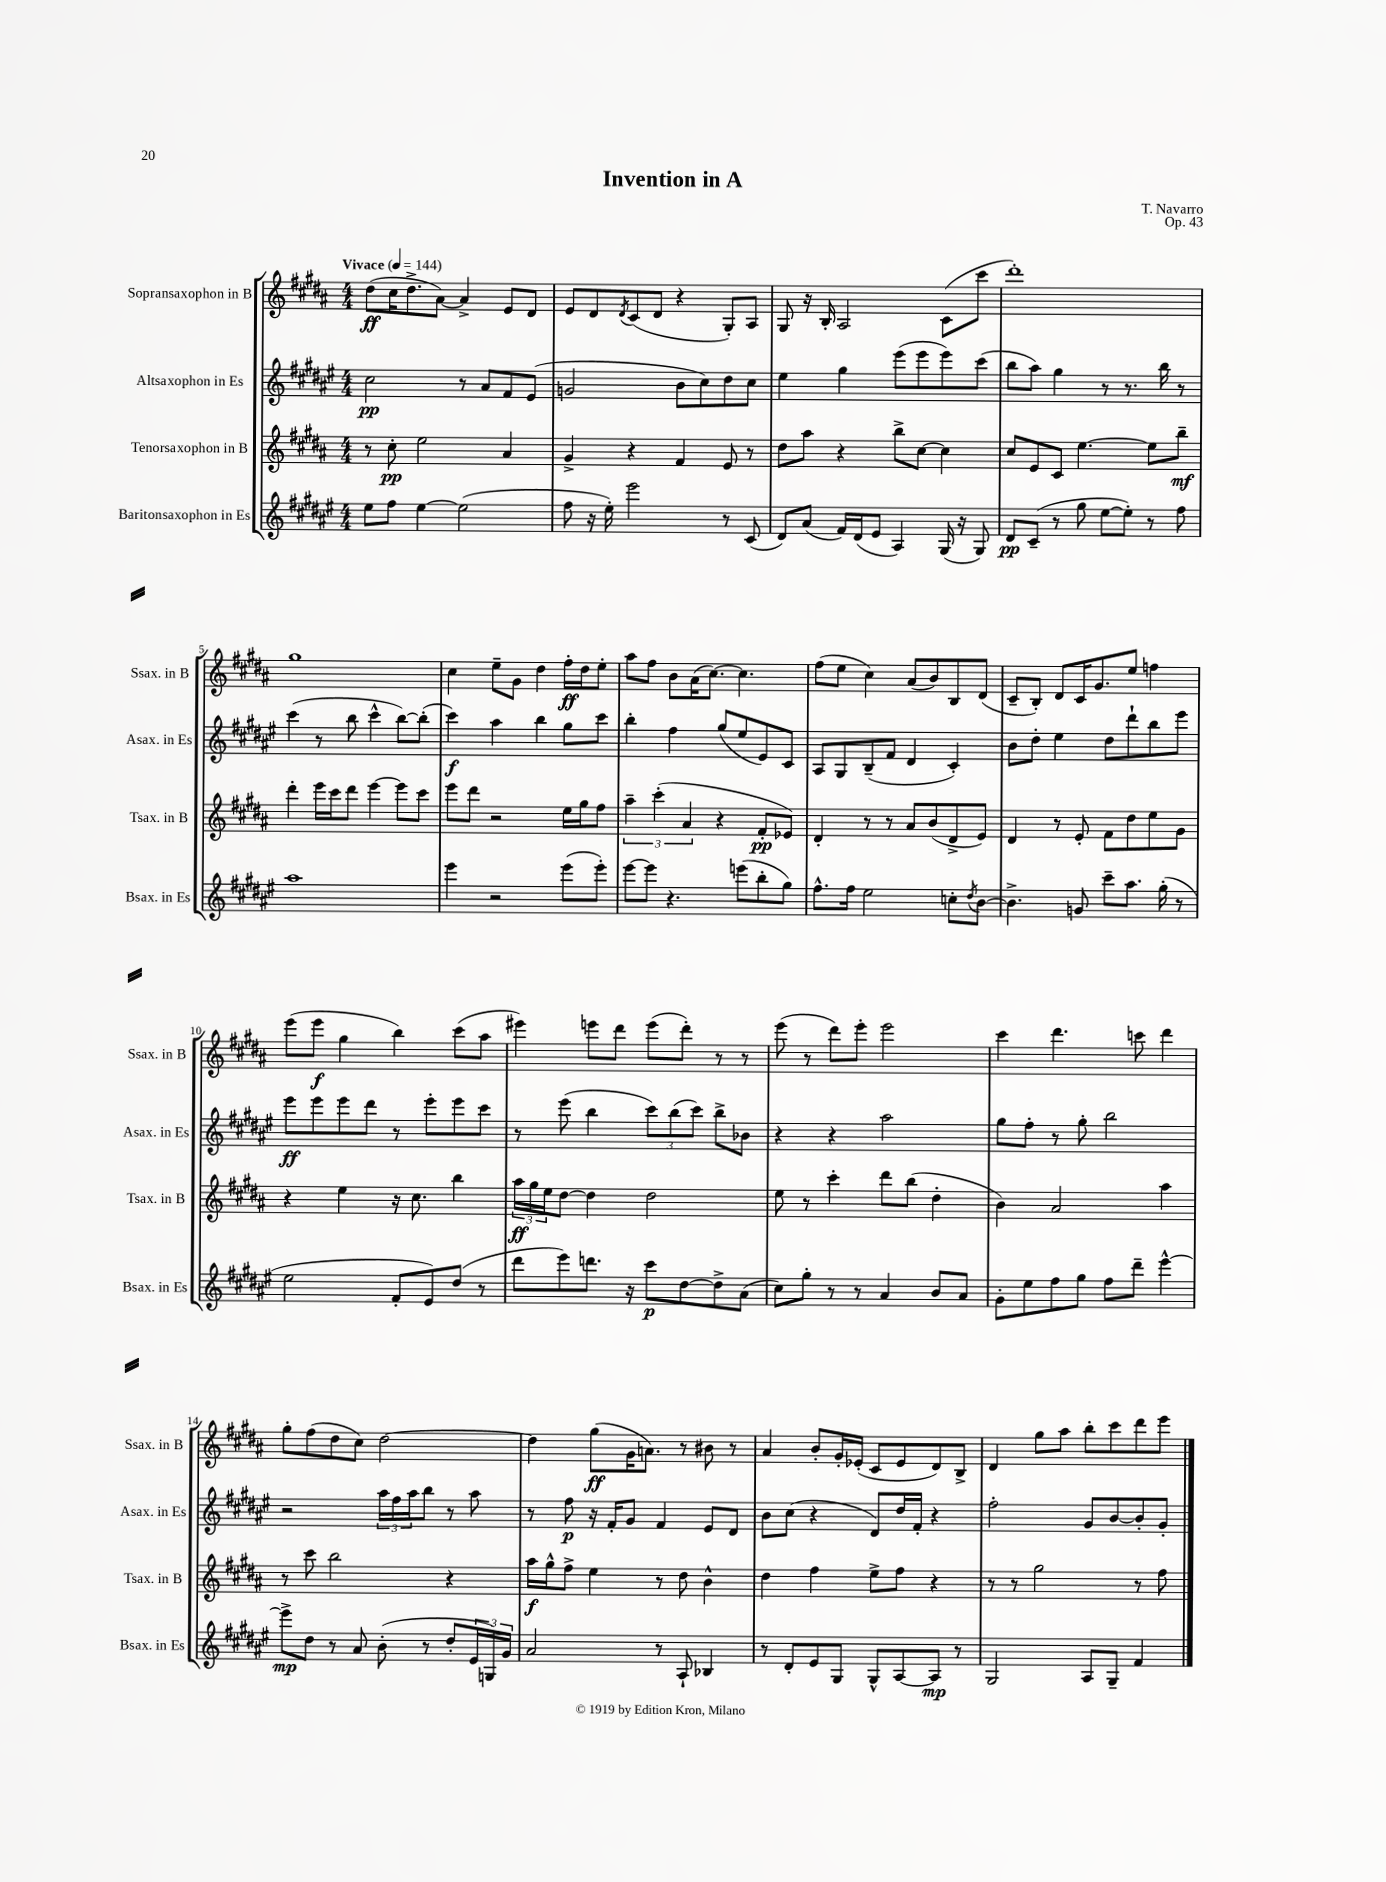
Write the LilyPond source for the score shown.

\header { title = "Invention in A" composer = "T. Navarro" opus = "Op. 43" }
<<
\new StaffGroup <<
\new Staff = "s0" \with { instrumentName = "Sopransaxophon in B" shortInstrumentName = "Ssax. in B" } {
    \clef treble \key b \major \numericTimeSignature \time 4/4 \tempo "Vivace" 4 = 144
    dis''8\ff( cis''16 dis''8.-> ais'8~) ais'4-> e'8 dis'8 |
    e'8 dis'8 \acciaccatura { dis'8 } cis'8( dis'8 r4 gis8-.) ais8 |
    gis8 r16 b16-. ais2 cis'8( cis'''8 |
    dis'''1-.) |
    gis''1 |
    cis''4 e''8-- gis'8 dis''4 fis''16-.\ff dis''16 e''8-. |
    ais''8 fis''8 b'8 ais'16( cis''8.~) cis''4. |
    fis''8( e''8 cis''4) ais'8( b'8) b8 dis'8( |
    cis'8-- b8-.) dis'8 cis'16 gis'8. e''8 f''4 |
    e'''8( e'''8\f gis''4 b''4) cis'''8( ais''8 |
    eis'''4) e'''8 dis'''8 e'''8( dis'''8-.) r8 r8 |
    e'''8( r8 dis'''8) e'''8-. e'''2 |
    cis'''4 dis'''4. c'''8 dis'''4 |
    gis''8-. fis''8( dis''8 cis''8) dis''2~ |
    dis''4 gis''8\ff( gis'16 a'8.) r8 bis'8 r8 |
    ais'4 b'8-. gis'16-. ees'16-.( cis'8 ees'8 dis'8) b8-> |
    dis'4 gis''8 ais''8 b''8-. cis'''8 dis'''8 e'''8 \bar "|." |
}
\new Staff = "s1" \with { instrumentName = "Altsaxophon in Es" shortInstrumentName = "Asax. in Es" } {
    \clef treble \key fis \major \numericTimeSignature \time 4/4
    cis''2\pp r8 ais'8 fis'8 eis'8( |
    g'2 b'8 cis''8) dis''8 cis''8 |
    eis''4 gis''4 eis'''8( eis'''8 eis'''8) cis'''8( |
    b''8 ais''8) gis''4 r8 r8. b''16 r8 |
    cis'''4( r8 b''8 cis'''4-^ b''8~) b''8-.( |
    cis'''4\f) ais''4 b''4 gis''8 cis'''8 |
    b''4-. fis''4 gis''8( eis''8 eis'8) cis'8 |
    ais8 gis8 b8--( fis'8 dis'4 cis'4-.) |
    b'8 dis''8-. eis''4 dis''8 dis'''8-! b''8 eis'''8 |
    eis'''8\ff eis'''8 eis'''8 dis'''8 r8 eis'''8-. eis'''8 cis'''8 |
    r8 eis'''8( b''4 \tuplet 3/2 { cis'''8) b''8( cis'''8) } b''8-> bes'8 |
    r4 r4 ais''2 |
    gis''8 fis''8-. r8 gis''8-. b''2 |
    r2 \tuplet 3/2 { ais''16 fis''16 ais''16 } b''8 r8 ais''8 |
    r8 fis''8\p r16 fis'16-. gis'8 fis'4 eis'8 dis'8 |
    b'8 cis''8( r4 dis'8) dis''16 fis'16-. r4 |
    fis''2-. gis'8 b'8~ b'8-. gis'8-. \bar "|." |
}
\new Staff = "s2" \with { instrumentName = "Tenorsaxophon in B" shortInstrumentName = "Tsax. in B" } {
    \clef treble \key b \major \numericTimeSignature \time 4/4
    r8 cis''8-.\pp e''2 ais'4 |
    gis'4-> r4 fis'4 e'8 r8 |
    dis''8 ais''8 r4 b''8-> cis''8~ cis''4 |
    cis''8 e'8 cis'8 e''4.~ e''8 b''8--\mf |
    dis'''4-. e'''16 cis'''16 dis'''8 e'''4~ e'''8 cis'''8 |
    e'''8 dis'''8 r2 e''16 gis''16 fis''8 |
    \tuplet 3/2 { ais''4-- cis'''4-.( ais'4 } r4 fis'8-.\pp ees'8) |
    dis'4-. r8 r8 ais'8 b'8( dis'8-> e'8) |
    dis'4 r8 e'8-. fis'8 dis''8 e''8 gis'8 |
    r4 e''4 r16 cis''8. b''4 |
    \tuplet 3/2 { ais''16\ff gis''16 e''16 } dis''8~ dis''4 dis''2 |
    e''8 r8 cis'''4-. dis'''8 b''8( dis''4-. |
    b'4) ais'2 ais''4 |
    r8 cis'''8 b''2 r4 |
    ais''16\f gis''16-^ fis''8-> e''4 r8 dis''8 b'4-^ |
    dis''4 fis''4 e''8-> fis''8 r4 |
    r8 r8 gis''2 r8 fis''8 \bar "|." |
}
\new Staff = "s3" \with { instrumentName = "Baritonsaxophon in Es" shortInstrumentName = "Bsax. in Es" } {
    \clef treble \key fis \major \numericTimeSignature \time 4/4
    eis''8 fis''8 eis''4~ eis''2( |
    fis''8 r16 eis''16-.) eis'''2 r8 cis'8( |
    dis'8) ais'8( fis'16) dis'16( eis'8 ais4) gis16( r16 gis8) |
    dis'8\pp cis'8--( r8 gis''8 eis''8~ eis''8-.) r8 fis''8 |
    ais''1 |
    eis'''4 r2 eis'''8( eis'''8-.) |
    eis'''8~ eis'''8 r4. e'''8( b''8-. gis''8) |
    fis''8.-^ fis''16 eis''2 c''8-. \acciaccatura { dis''8 } b'8~ |
    b'4.-> g'8 cis'''8-- ais''8. gis''16-.( r8 |
    eis''2 fis'8-. eis'8) dis''8( r8 |
    dis'''8 eis'''8) d'''8. r16 cis'''8\p dis''8~ dis''8-> ais'8( |
    cis''8) gis''8-. r8 r8 ais'4 b'8 ais'8 |
    gis'8-. eis''8 fis''8 gis''8 fis''8 dis'''8-- eis'''4~-^ |
    eis'''8->\mp dis''8 r8 ais'8 b'8-.( r8 dis''8-. \tuplet 3/2 { eis'16 g16) gis'16 } |
    ais'2 r8 ais8-! bes4 |
    r8 dis'8-. eis'8 gis8 gis8-^ ais8~ ais8\mp r8 |
    gis2 ais8 gis8-- fis'4 \bar "|." |
}
>>
>>
